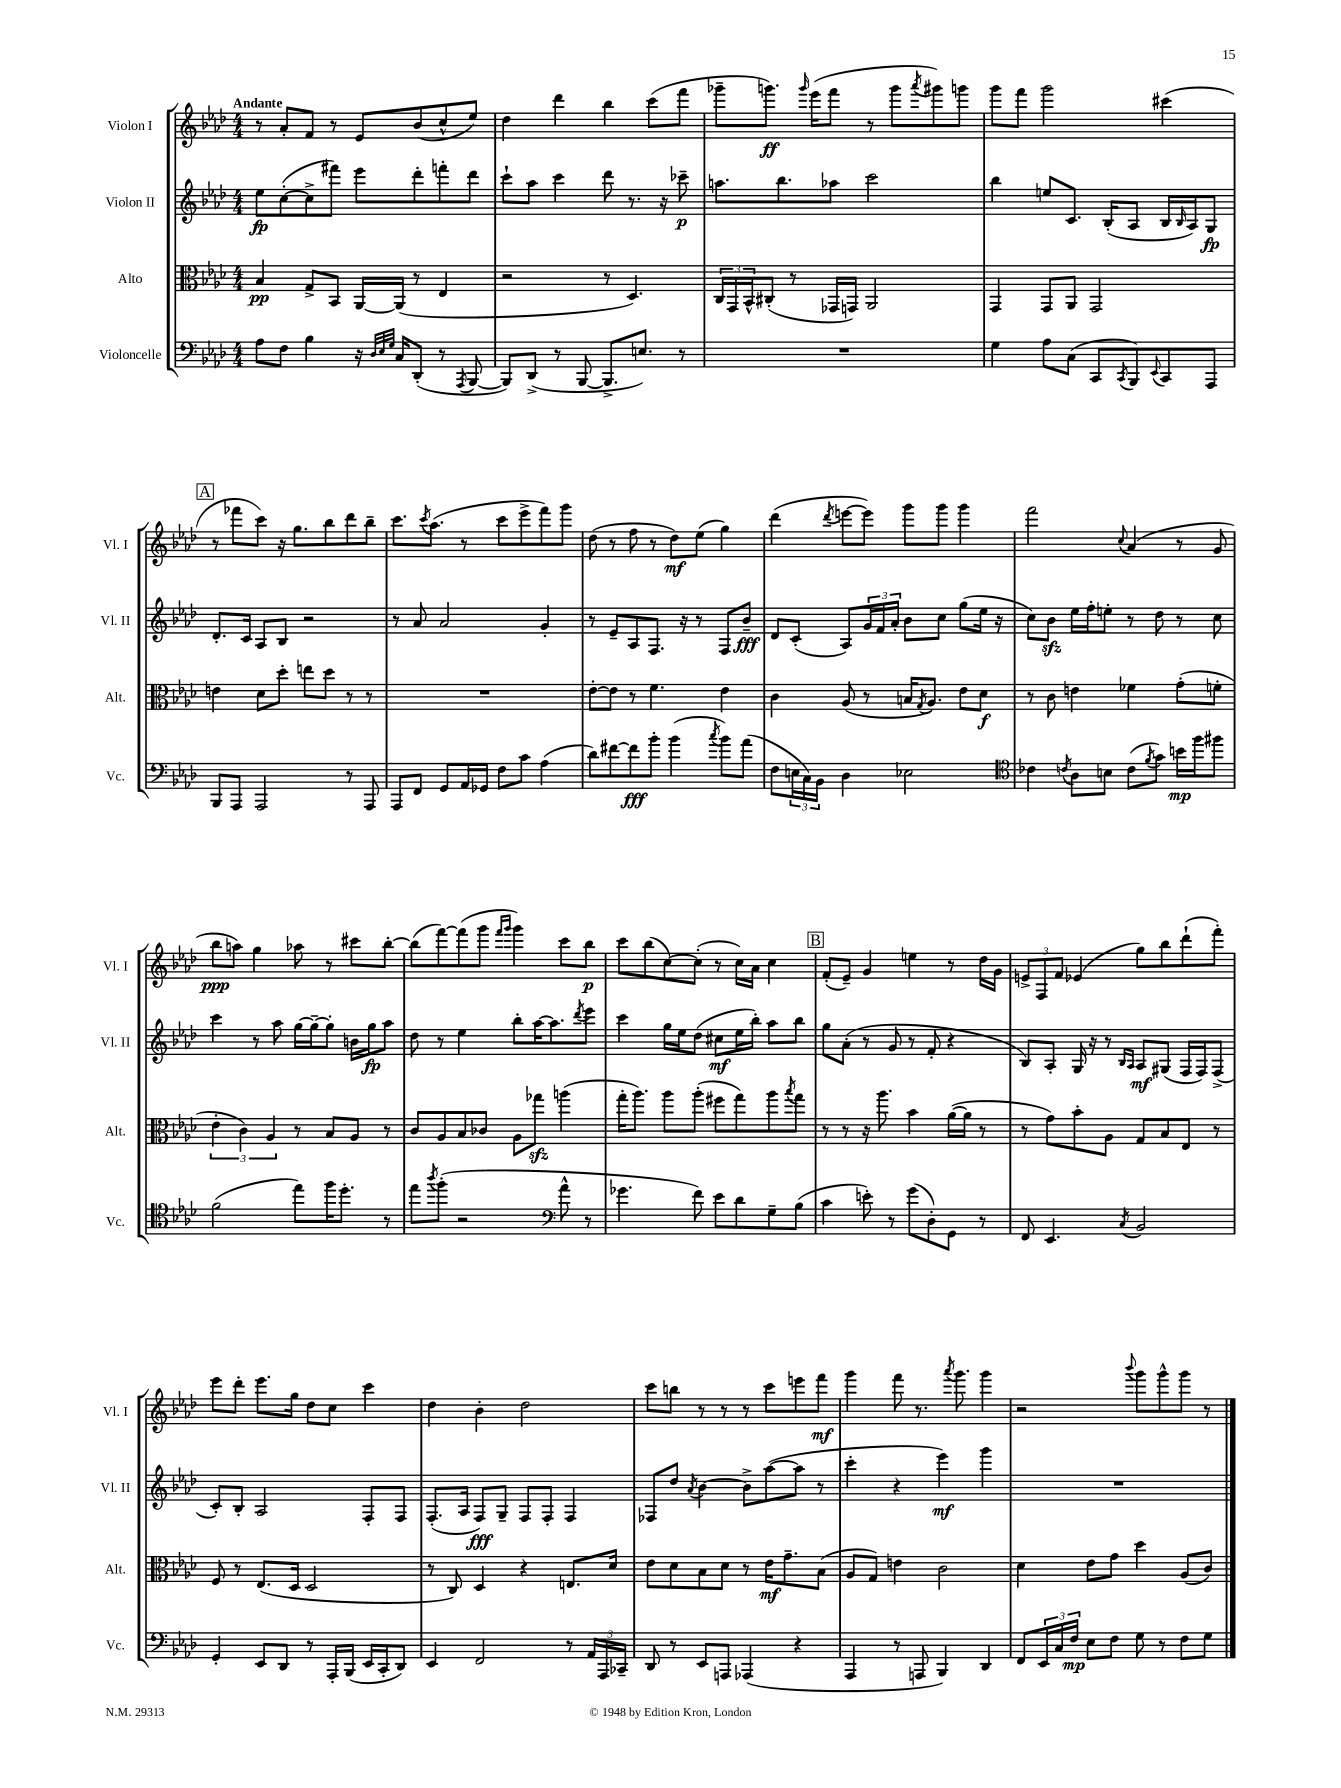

**kern	**kern	**kern	**kern
*staff4	*staff3	*staff2	*staff1
*clefF4	*clefC3	*clefG2	*clefG2
*k[b-e-a-d-]	*k[b-e-a-d-]	*k[b-e-a-d-]	*k[b-e-a-d-]
*M4/4	*M4/4	*M4/4	*M4/4
8A-	4B-	8ee-	8r
8F	.	([8cc'	8a-'
4B-	8G^	8cc^]	8f
.	8BB-	8fff#)	8r
16r	[16AA-	8eee-	8e-
32qqD-	.	.	.
32qqE-	.	.	.
32qqG	.	.	.
16C	(16AA-]	.	.
(8DD-'	8r	8ddd-'	(8b-
8r	4E-	8fff'	8cc^^
8qAAA-	.	.	.
[8BBB-	.	8ddd-	8ee-)
=	=	=	=
8BBB-])	2r	8ccc`	4dd-
(8DD-^	.	8aa-	.
8r	.	4ccc	4ddd-
[8BBB-	.	.	.
8.BBB-^]	8r	8ddd-	4bb-
.	4.D-)	8.r	.
8.E)	.	.	.
.	.	.	(8ccc
.	.	16r	.
8r	.	8ccc-~	8fff
=	=	=	=
1r	24C	8.aa	8ggg-~
.	24GG	.	.
.	24BB-^^	.	.
.	(8C#'	.	8.ggg)
.	.	8.bb-	.
.	8r	.	.
.	.	.	16qqggg
.	.	.	(16eee-
.	16GG-	8aa-	8fff
.	16GG)	.	.
.	2AA-	2ccc	8r
.	.	.	8ggg
.	.	.	8qaaa-
.	.	.	8ggg#)
.	.	.	8ggg
=	=	=	=
4G	4GG	4bb-	8ggg
.	.	.	8fff
8A-	8GG	8ee	2ggg
(8C	8AA-	8.c	.
8CC	2GG	.	.
.	.	(16B-'	.
8qCC	.	.	.
8BBB-)	.	8A-	.
8qqEE-	.	.	.
8CC	.	16B-	(4ccc#
.	.	16qqB-	.
.	.	16A-)	.
8AAA-	.	8G	.
=	=	=	=
8BBB-	4e	8.d-'	8r
8AAA-	.	.	8fff-
.	.	16c	.
2AAA-	8d-	8A-	8ccc)
.	8dd-'	8B-	16r
.	.	.	8.gg
.	8ee	2r	.
.	8dd-	.	8bb-
8r	8r	.	8ddd-
8AAA-	8r	.	8bb-~
=	=	=	=
8AAA-	1r	8r	8.ccc
8FF	.	8a-	.
.	.	.	8qccc
.	.	.	(8.aa-
8GG	.	2a-	.
16AA-	.	.	8r
16GG-	.	.	.
8F	.	.	8ccc
8c	.	.	8eee-^
(4A-	.	4g'	8fff)
.	.	.	8ggg
=	=	=	=
8d-)	[8e-'	8r	(8dd-
[8f#	8e-]	8e-~	8r
8f#]	8r	8A-	8ff
8b-'	4.f	8.F	8r
(4b-	.	.	8dd-)
.	.	16r	.
.	.	8r	(8ee-
8qcc	.	.	.
8b-)	4e-	8F	4gg)
(8a-	.	8b-~	.
=	=	=	=
8F	4c	8d-	(4ddd-
24E	.	(8c'	.
24C)	.	.	.
24BB-	.	.	.
.	.	.	8qddd-
4D-	(8A-	8A-)	[8eee
.	8r	24g	8eee])
.	.	24f	.
.	.	24a-'	.
2E-	16B	8b-	8ggg
.	8qG	.	.
.	8.A-)	.	.
.	.	8cc	8ggg
.	8e-	(8gg	4ggg
.	8d-	16ee-	.
.	.	16r	.
=	=	=	=
*clefC4	*	*	*
4c-	8r	8cc)	2fff
.	8c	8b-	.
8qc	.	.	.
8A-	4e	16ee-	.
.	.	16ff'	.
8B	.	8ee'	.
.	.	.	8qqcc
(8c	4f-	8r	(4a-
8qf	.	.	.
8g)	.	8dd-	.
16b	(8g'	8r	8r
16ff	.	.	.
8ff#	8f'	8cc	8g
=	=	=	=
(2f	6e-'	4ccc	8bb-
.	.	.	8aa)
.	6c)	.	.
.	.	8r	4gg
.	6A-	.	.
.	.	8aa-	.
8ee-)	8r	[16gg	8aa-
.	.	16gg~_	.
16ff	8B-	8gg']	8r
8.dd-'	.	.	.
.	8A-	16b	8ccc#
.	.	16gg	.
8r	8r	8aa-	[8bb-'
=	=	=	=
8ee-	8c	8dd-	(8bb-]
8qaa-	.	.	.
(8ff'	8A-	8r	[8fff)
2r	8B-	4ee-	(8fff]
.	8c-	.	8ggg
.	.	.	16qqfff
.	.	.	16qqggg
.	8A-	8bb-'	4ggg)
.	8gg-	[16aa-	.
.	.	8.aa-]	.
*clefF4	*	*	*
8a-^^	(4aa	.	8ccc
.	.	8qddd-	.
8r	.	8eee-	8bb-
=	=	=	=
4.g-	16gg'	4ccc	8ccc
.	8.aa-)	.	.
.	.	.	(8bb-
.	8aa-	16gg	[8cc)
.	.	16ee-	.
8f)	(8aa-'	(8dd-	(8cc']
8e-	8ff#	8cc#	8r
8d-	8gg)	16ee-	16cc)
.	.	16bb-')	16a-
8G~	8aa-	8aa-	4cc
.	8qbb-	.	.
(8B-	8gg	8bb-	.
=	=	=	=
4c	8r	8gg	(8f'
.	8r	(8a-'	8e-~)
8e')	16r	8r	4g
.	8.aa-	.	.
8r	.	8g	.
(8g	4b-	8r	4ee
8D-')	.	8f'	.
8GG	([16a-	4r	8r
.	16a-]	.	.
8r	8r	.	16dd-
.	.	.	16g
=	=	=	=
8FF	8r	8B-)	12e^
.	.	.	12F
4.EE-	8g)	8A-'	.
.	.	.	12f
.	8b-'	16G	(4e-
.	.	16r	.
.	8A-	8r	.
.	.	16qqB-	.
8qC	.	16qqA-	.
2BB-	8G	8A-	8gg)
.	8B-	(8G#	8bb-
.	8E-	16F	(8ddd-`
.	.	16F)	.
.	8r	(8F^	8fff')
=	=	=	=
4GG'	8F	8c')	8eee-
.	8r	8B-'	8ddd-'
8EE-	(8.E-	2A-	8.eee-
8DD-	.	.	.
.	16D-	.	16gg
8r	2D-	.	8dd-
16AAA-'	.	.	8cc
(16BBB-	.	.	.
16EE-	.	8F'	4ccc
16CC'	.	.	.
8DD-)	.	8F	.
=	=	=	=
4EE-	8r	(8.F'	4dd-
.	8C)	.	.
.	.	16A-	.
2FF	4D-	8F)	4b-'
.	.	8G~	.
.	4r	8F	2dd-
.	.	8F'	.
8r	8.E	4F	.
24AA-	.	.	.
24AAA-	.	.	.
.	16d-	.	.
24CC-~	.	.	.
=	=	=	=
8DD-	8e-	8F-	8ccc
8r	8d-	8dd-	8bb
.	.	8qa-	.
8EE-	8B-	[4b-	8r
8AAA	8d-	.	8r
(4AAA-	8r	8b-^]	8r
.	16e-	([8aa-	8ccc
.	8.g~	.	.
4r	.	8aa-]	8eee
.	(8B-	8r	8fff
=	=	=	=
4AAA-	8A-	4ccc'	4ggg
.	8G)	.	.
8r	4e	4r	8fff
8AAA	.	.	8.r
4BBB-)	2c	4eee-)	.
.	.	.	8qaaa-
.	.	.	8.ggg
4DD-	.	4ggg	4ggg
=	=	=	=
8FF	4d-	1r	2r
24EE-	.	.	.
24C	.	.	.
24F	.	.	.
8E-	8e-	.	.
8F	8g	.	.
.	.	.	8qqbbb-
8G	4dd-	.	8ggg
8r	.	.	8ggg^^
8F	(8A-	.	8ggg
8G	8c)	.	8r
==	==	==	==
*-	*-	*-	*-
